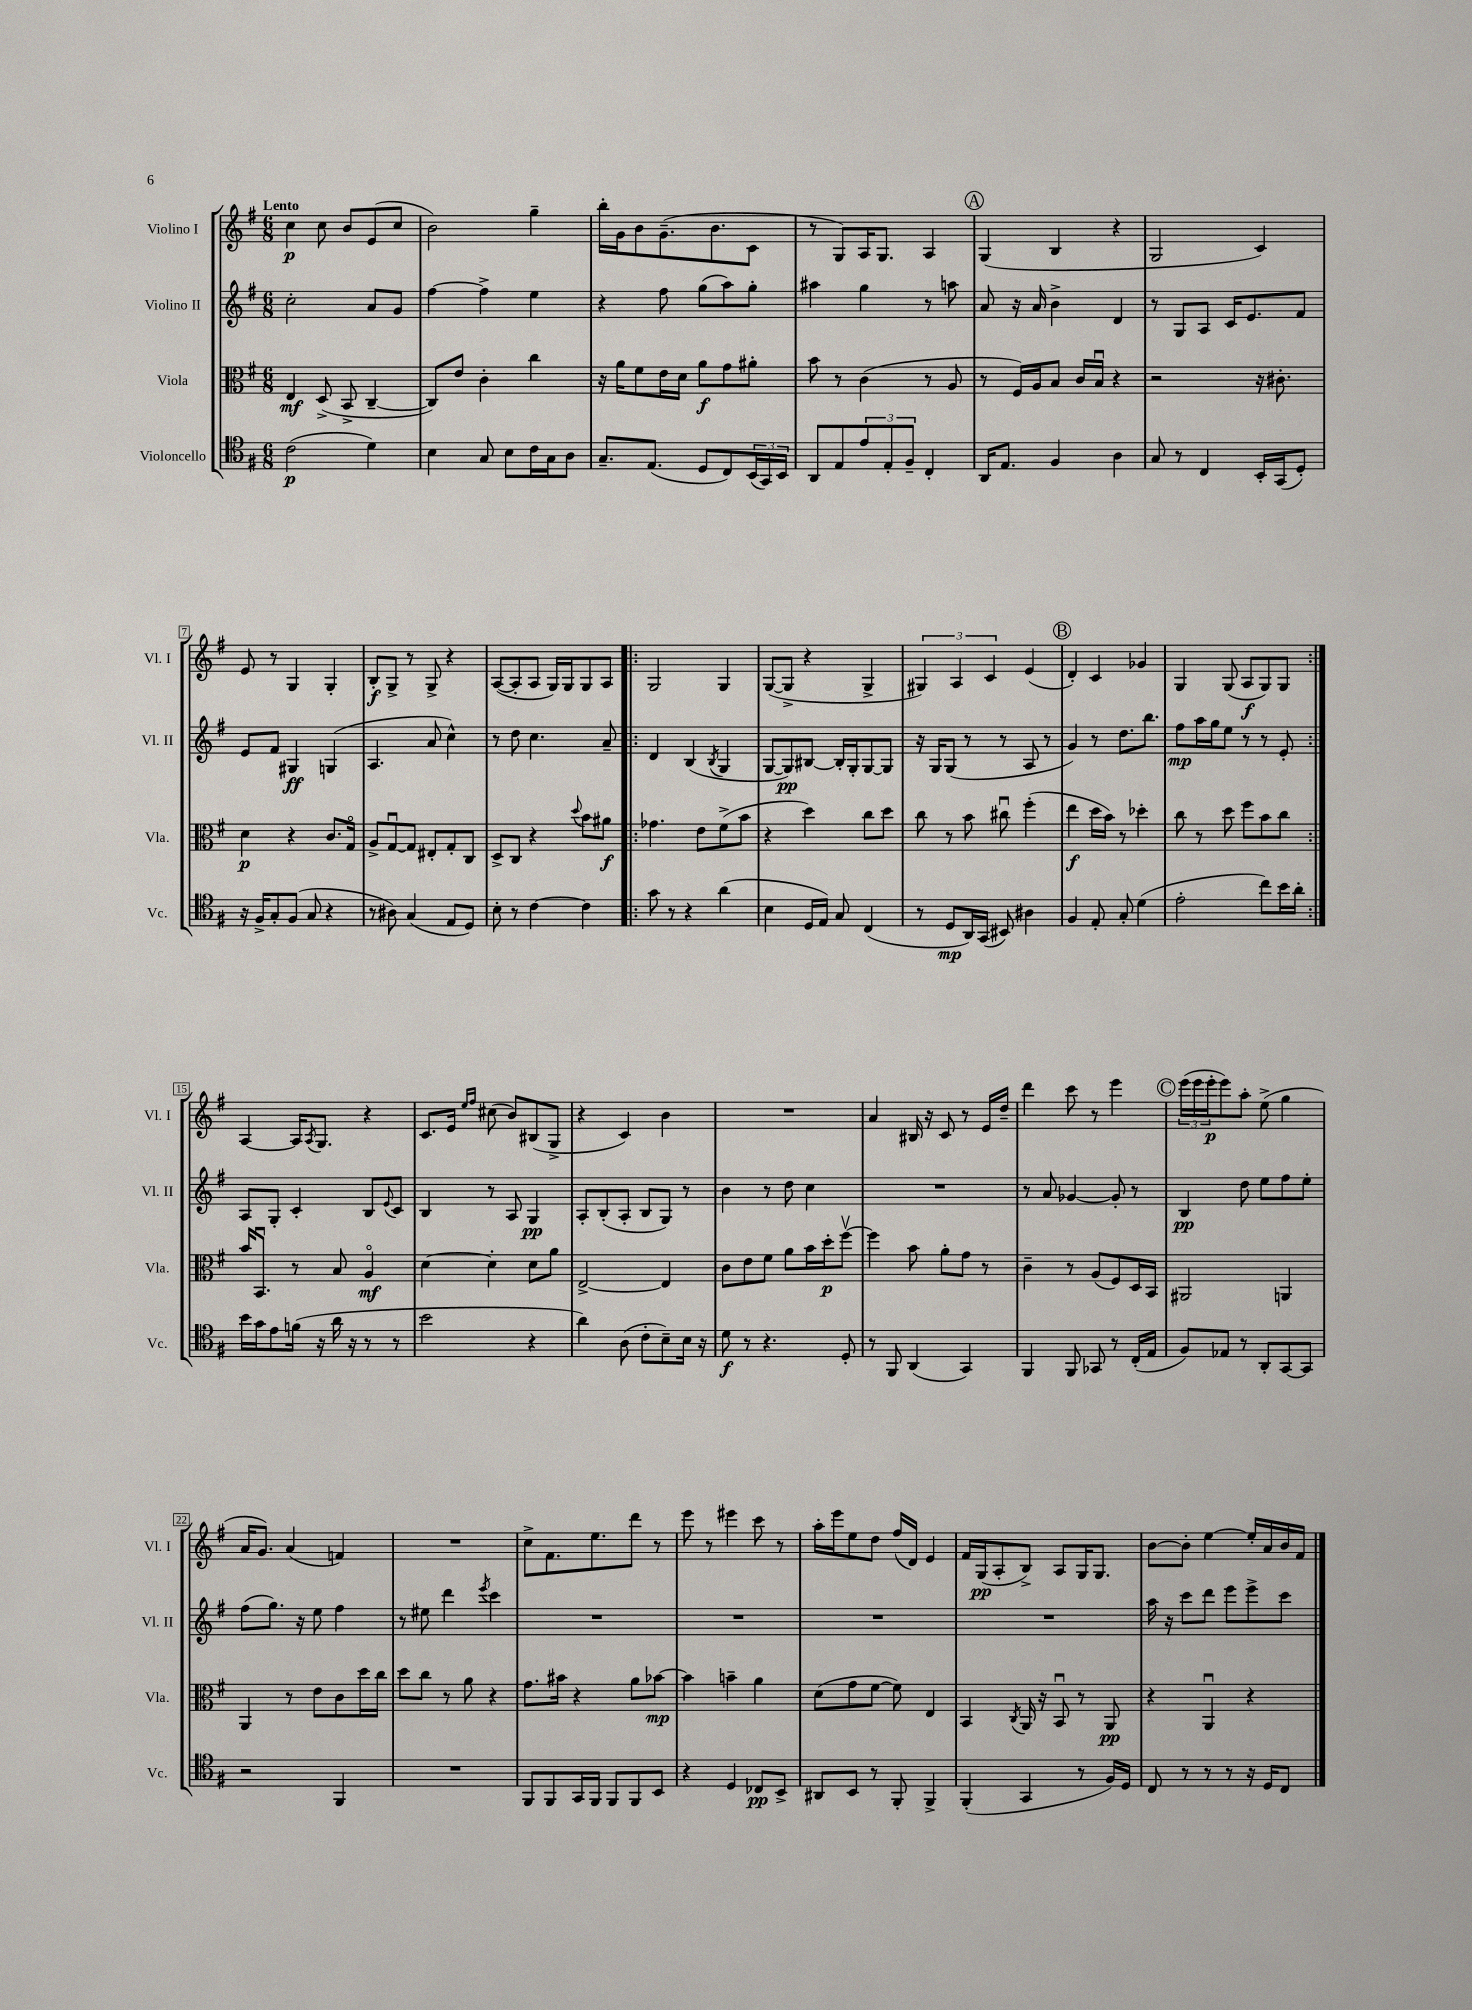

**kern	**dynam	**kern	**dynam	**kern	**dynam	**kern	**dynam
*part4	*part4	*part3	*part3	*part2	*part2	*part1	*part1
*staff4	*staff4	*staff3	*staff3	*staff2	*staff2	*staff1	*staff1
*I"Violoncello	*	*I"Viola	*	*I"Violino II	*	*I"Violino I	*
*I'Vc.	*	*I'Vla.	*	*I'Vl. II	*	*I'Vl. I	*
*clefC4	*	*clefC3	*	*clefG2	*	*clefG2	*
*k[f#]	*	*k[f#]	*	*k[f#]	*	*k[f#]	*
*M6/8	*	*M6/8	*	*M6/8	*	*M6/8	*
=1	=1	=1	=1	=1	=1	=1	=1
!	!	!	!	!	!	!LO:TX:a:B:t=Lento	!
(2c\	p	4E/	mf	2cc'\	.	4cc\	p
.	.	(8D^/	.	.	.	8cc\	.
.	.	8BB^/	.	.	.	8b/L	.
4d\)	.	[4C~/	.	8a/L	.	(8e/	.
.	.	.	.	8g/J	.	8cc/J	.
=2	=2	=2	=2	=2	=2	=2	=2
4B\	.	8C/L])	.	[4ff#\	.	2b\)	.
.	.	8e/J	.	.	.	.	.
8G/	.	4c'\	.	4ff#^\]	.	.	.
8B\L	.	.	.	.	.	.	.
16c\L	.	4cc\	.	4ee\	.	4gg~\	.
16G\J	.	.	.	.	.	.	.
8A\J	.	.	.	.	.	.	.
=3	=3	=3	=3	=3	=3	=3	=3
8.G~/L	.	16r	.	4r	.	16bb'\LL	.
.	.	16a\KL	.	.	.	16g\J	.
.	.	8f#\	.	.	.	8b\	.
(8.E/J	.	.	.	.	.	.	.
.	.	16e\L	.	8ff#\	.	(8.g~\	.
.	.	16d\JJ	.	.	.	.	.
8D/L	.	8a\L	f	(8gg\L	.	.	.
.	.	.	.	.	.	8.b\	.
8C/)	.	8g\	.	8aa\)	.	.	.
(24BB/L	.	8a#X'\J	.	8gg'\J	.	8c\J	.
24GG/)	.	.	.	.	.	.	.
24BB/JJ	.	.	.	.	.	.	.
=4	=4	=4	=4	=4	=4	=4	=4
8AA/L	.	8b\	.	4aa#X\	.	8r	.
8E/	.	8r	.	.	.	8G/L)	.
12e/	.	(4c\	.	4gg\	.	16A/K	.
.	.	.	.	.	.	8.G/J	.
12E'/	.	.	.	.	.	.	.
12F#~/J	.	.	.	.	.	.	.
4C'/	.	8r	.	8r	.	4A/	.
.	.	8A/	.	8aan\	.	.	.
!!LO:REH:place=s1:t=A
=5	=5	=5	=5	=5	=5	=5	=5
16AA/KL	.	8r	.	8a/	.	(4G/	.
8.E/J	.	.	.	.	.	.	.
.	.	16F#/LL)	.	16r	.	.	.
.	.	16A/J	.	16a/	.	.	.
4F#/	.	8B/J	.	4b^\	.	4B/	.
.	.	16c/LL	.	.	.	.	.
.	.	16Bu/JJ	.	.	.	.	.
4A\	.	4r	.	4d/	.	4r	.
=6	=6	=6	=6	=6	=6	=6	=6
8G/	.	2r	.	8r	.	2G/	.
8r	.	.	.	8G/L	.	.	.
4C/	.	.	.	8A/J	.	.	.
.	.	.	.	16c/KL	.	.	.
.	.	.	.	8.e/	.	.	.
16BB'/LL	.	16r	.	.	.	4c/)	.
(16GG/J	.	8.c#X'\	.	.	.	.	.
8D'/J)	.	.	.	8f#/J	.	.	.
!!LO:LB:g=z
=7	=7	=7	=7	=7	=7	=7	=7
16r	.	4d\	p	8e/L	.	8e/	.
16F#^/KL	.	.	.	.	.	.	.
8G'/	.	.	.	8f#/J	.	8r	.
(8F#/J	.	4r	.	4G#X/	ff	4G/	.
8G/	.	.	.	.	.	.	.
4r	.	8.c/L	.	(4Gn/	.	4G'/	.
.	.	16G/Jk	.	.	.	.	.
=8	=8	=8	=8	=8	=8	=8	=8
8r	.	8A^/L	.	4.A/	.	8B'/L	f
8A#X\)	.	[8Gu/	.	.	.	8G^/J	.
(4G/	.	8G/J]	.	.	.	8r	.
.	.	8E#X'/L	.	8a/	.	8G^/	.
8E/L	.	8G'/	.	4cc^^\)	.	4r	.
8D/J)	.	8C/J	.	.	.	.	.
=9	=9	=9	=9	=9	=9	=9	=9
8B'\	.	8D^/L	.	8r	.	([8A/L	.
8r	.	8C/J	.	8dd\	.	8A'/]	.
[4c\	.	4r	.	4.cc\	.	8A/J	.
.	.	.	.	.	.	16G/LL)	.
.	.	.	.	.	.	16G/J	.
.	.	8qqdd/	.	.	.	.	.
4c\]	.	8b\L	.	.	.	8G/	.
.	.	8a#X\J	f	8a~/	.	8A/J	.
=10!|:	=10!|:	=10!|:	=10!|:	=10!|:	=10!|:	=10!|:	=10!|:
8g\	.	4.g-X\	.	4d/	.	2G/	.
8r	.	.	.	.	.	.	.
4r	.	.	.	(4B/	.	.	.
.	.	8e\L	.	.	.	.	.
.	.	.	.	8qB/	.	.	.
(4a\	.	(8f#^\	.	4G/	.	4G/	.
.	.	8b\J	.	.	.	.	.
=11	=11	=11	=11	=11	=11	=11	=11
4B\	.	4r	.	[8G/L	.	([8G/L	.
.	.	.	.	8G/])	pp	8G^/J]	.
16D/LL	.	4dd\)	.	[8B#X/J	.	4r	.
16E/JJ)	.	.	.	.	.	.	.
8G/	.	.	.	16B#'/LL]	.	.	.
.	.	.	.	16G'/J	.	.	.
(4C/	.	8cc\L	.	[8G/	.	4G^/	.
.	.	8dd\J	.	8G/J]	.	.	.
=12	=12	=12	=12	=12	=12	=12	=12
8r	.	8cc\	.	16r	.	6G#X/)	.
.	.	.	.	16G/KL	.	.	.
8D/L	mp	8r	.	(8G/J	.	.	.
.	.	.	.	.	.	6A/	.
16AA/L)	.	8b\	.	8r	.	.	.
(16GG/JJ	.	.	.	.	.	.	.
.	.	.	.	.	.	6c/	.
8BB#X/)	.	8cc#Xu\	.	8r	.	.	.
4A#X\	.	(4ff#'\	.	8A/	.	(4e/	.
.	.	.	.	8r	.	.	.
!!LO:REH:place=s1:t=B
=13	=13	=13	=13	=13	=13	=13	=13
4F#/	.	4ee\	f	4g/)	.	4d'/)	.
8E'/	.	16dd\LL	.	8r	.	4c/	.
.	.	16b\JJ)	.	.	.	.	.
8G'/	.	8r	.	8.dd\L	.	.	.
(4d\	.	4dd-X'\	.	.	.	4g-X/	.
.	.	.	.	8.bb\J	.	.	.
=14	=14	=14	=14	=14	=14	=14	=14
2e'\	.	8cc\	.	8ff#\L	mp	4G/	.
.	.	8r	.	16aa\L	.	.	.
.	.	.	.	16gg\J	.	.	.
.	.	8dd\	.	8ee\J	.	(8G/	.
.	.	8ff#\L	.	8r	.	8A/L	f
8cc\L)	.	8b\	.	8r	.	8G/)	.
16b\L	.	8cc\J	.	8e'/	.	8G/J	.
16a'\JJ	.	.	.	.	.	.	.
!!LO:LB:g=z
=15:|!	=15:|!	=15:|!	=15:|!	=15:|!	=15:|!	=15:|!	=15:|!
16b\LL	.	16b/KL	.	8A/L	.	[4A/	.
16g\J	.	8.BBu/J	.	.	.	.	.
8e\	.	.	.	8G'/J	.	.	.
(16fn\Jk	.	8r	.	4c'/	.	16A/KL]	.
.	.	.	.	.	.	8qA/	.
16r	.	.	.	.	.	8.G/J	.
16a\	.	8B/	.	.	.	.	.
16r	.	.	.	.	.	.	.
8r	.	4A/	mf	8B/L	.	4r	.
.	.	.	.	8qqe/	.	.	.
8r	.	.	.	8c/J	.	.	.
=16	=16	=16	=16	=16	=16	=16	=16
2b\	.	[4d\	.	4B/	.	8.c/L	.
.	.	.	.	.	.	16e/Jk	.
.	.	.	.	.	.	16qqee/LL	.
.	.	.	.	.	.	16qqff#/JJ	.
.	.	4d'\]	.	8r	.	(8cc#X\	.
.	.	.	.	8A/	.	8b/L)	.
4r	.	8d\L	.	4G/	pp	(8B#X/	.
.	.	8a\J	.	.	.	8G^/J	.
=17	=17	=17	=17	=17	=17	=17	=17
4a\)	.	[2E^/	.	8A'/L	.	4r	.
.	.	.	.	(8B'/	.	.	.
(8A\	.	.	.	8A'/J	.	4c/)	.
8c'\L	.	.	.	8B/L	.	.	.
8B~\)	.	4E/]	.	8G/J)	.	4b\	.
16B\Jk	.	.	.	8r	.	.	.
16r	.	.	.	.	.	.	.
=18	=18	=18	=18	=18	=18	=18	=18
8d\	f	8c\L	.	4b\	.	2.r	.
8r	.	8e\	.	.	.	.	.
4.r	.	8f#\J	.	8r	.	.	.
.	.	8a\L	.	8dd\	.	.	.
.	.	16b\L	.	4cc\	.	.	.
.	.	16dd'\J	p	.	.	.	.
8D'/	.	[8ff#v\J	.	.	.	.	.
=19	=19	=19	=19	=19	=19	=19	=19
8r	.	4ff#\]	.	2.r	.	4a/	.
8FF#/	.	.	.	.	.	.	.
(4AA/	.	8b\	.	.	.	16B#X/	.
.	.	.	.	.	.	16r	.
.	.	8a'\L	.	.	.	8c/	.
4GG/)	.	8g\J	.	.	.	8r	.
.	.	8r	.	.	.	16e/LL	.
.	.	.	.	.	.	16dd~/JJ	.
=20	=20	=20	=20	=20	=20	=20	=20
4FF#/	.	4c~\	.	8r	.	4ddd\	.
.	.	.	.	8a/	.	.	.
8FF#/	.	8r	.	[4g-X/	.	8ccc\	.
8GG-X/	.	(8A/L	.	.	.	8r	.
8r	.	8F#/)	.	8g-'/]	.	4eee\	.
(16C'/LL	.	16D/L	.	8r	.	.	.
16E/JJ	.	16BB/JJ	.	.	.	.	.
!!LO:REH:place=s1:t=C
=21	=21	=21	=21	=21	=21	=21	=21
8F#/L)	.	2AA#X/	.	4B/	pp	(24eee\LL	.
.	.	.	.	.	.	24eee\	.
.	.	.	.	.	.	24eee'\J	p
8E-X/J	.	.	.	.	.	8eee\)	.
8r	.	.	.	8dd\	.	8aa'\J	.
8AA'/L	.	.	.	8ee\L	.	(8ee^\	.
[8GG/	.	4AAn/	.	8ff#\	.	4gg\	.
8GG/J]	.	.	.	8ee'\J	.	.	.
!!LO:LB:g=z
=22	=22	=22	=22	=22	=22	=22	=22
2r	.	4AA/	.	(8ff#\L	.	16a/KL	.
.	.	.	.	.	.	8.g/J)	.
.	.	.	.	8.gg\J)	.	.	.
.	.	8r	.	.	.	(4a/	.
.	.	.	.	16r	.	.	.
.	.	8e\L	.	8ee\	.	.	.
4FF#/	.	8c\	.	4ff#\	.	4fn/)	.
.	.	16dd\L	.	.	.	.	.
.	.	16cc\JJ	.	.	.	.	.
=23	=23	=23	=23	=23	=23	=23	=23
2.r	.	8dd\L	.	8r	.	2.r	.
.	.	8cc\J	.	8ee#X\	.	.	.
.	.	8r	.	4ddd\	.	.	.
.	.	8a\	.	.	.	.	.
.	.	.	.	8qeee/	.	.	.
.	.	4r	.	4ccc\	.	.	.
=24	=24	=24	=24	=24	=24	=24	=24
8FF#/L	.	8.g\L	.	2.r	.	8cc^\L	.
8FF#/	.	.	.	.	.	8.f#\	.
.	.	16b#X\Jk	.	.	.	.	.
16GG/L	.	4r	.	.	.	.	.
16FF#/JJ	.	.	.	.	.	8.ee\	.
8FF#/L	.	.	.	.	.	.	.
8FF#/	.	8a\L	.	.	.	8ddd\J	.
8BB/J	.	[8b-X\J	mp	.	.	8r	.
=25	=25	=25	=25	=25	=25	=25	=25
4r	.	4b-\]	.	2.r	.	8eee\	.
.	.	.	.	.	.	8r	.
4D/	.	4bn~\	.	.	.	4eee#X\	.
8C-X/L	pp	4a\	.	.	.	8ccc\	.
8BB^/J	.	.	.	.	.	8r	.
=26	=26	=26	=26	=26	=26	=26	=26
8AA#X/L	.	(8d\L	.	2.r	.	16aa'\LL	.
.	.	.	.	.	.	16eee\J	.
8BB/J	.	8g\	.	.	.	8ee\	.
8r	.	[8f#\J	.	.	.	8dd\J	.
8FF#'/	.	8f#\])	.	.	.	(16ff#/LL	.
.	.	.	.	.	.	16d/JJ)	.
4FF#^/	.	4E/	.	.	.	4e/	.
=27	=27	=27	=27	=27	=27	=27	=27
(4FF#'/	.	4BB/	.	2.r	.	16f#/LL	.
.	.	.	.	.	.	(16G/J	pp
.	.	.	.	.	.	8A'/	.
.	.	8qC/	.	.	.	.	.
4GG/	.	16AA/	.	.	.	8B^/J)	.
.	.	16r	.	.	.	.	.
.	.	8BBu/	.	.	.	8A/L	.
8r	.	8r	.	.	.	16G/K	.
.	.	.	.	.	.	8.G/J	.
16F#/LL)	.	8AA/	pp	.	.	.	.
16D/JJ	.	.	.	.	.	.	.
=28	=28	=28	=28	=28	=28	=28	=28
8C/	.	4r	.	16aa\	.	[8b\L	.
.	.	.	.	16r	.	.	.
8r	.	.	.	8ccc\L	.	8b'\J]	.
8r	.	4AAu/	.	8ddd\J	.	[4ee\	.
8r	.	.	.	8eee\L	.	.	.
16r	.	4r	.	8eee^\	.	16ee'/LL]	.
16D/KL	.	.	.	.	.	16a/	.
8C/J	.	.	.	8ccc\J	.	16b/	.
.	.	.	.	.	.	16f#/JJ	.
==	==	==	==	==	==	==	==
*-	*-	*-	*-	*-	*-	*-	*-
